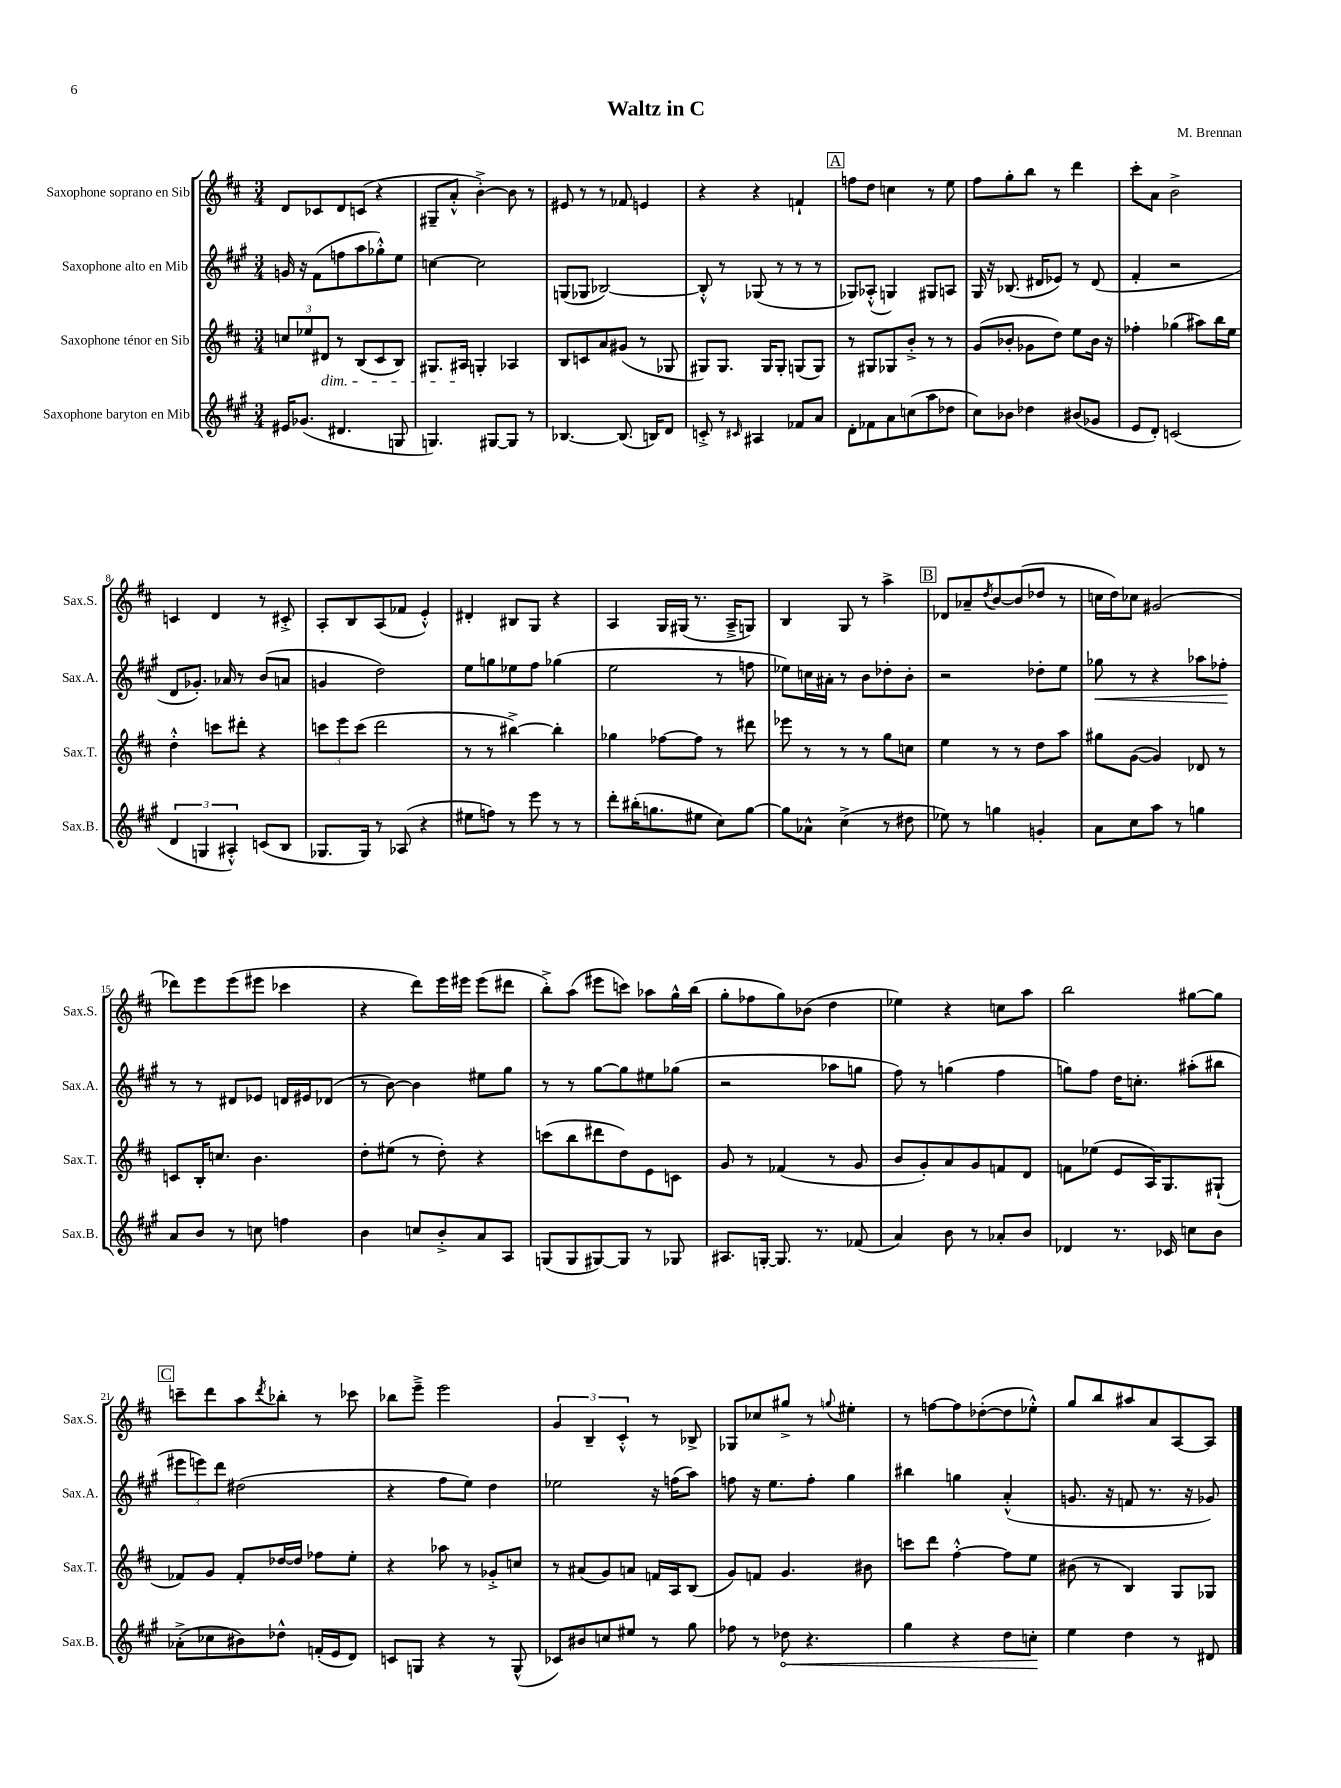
\header { title = "Waltz in C" composer = "M. Brennan" }
<<
\new StaffGroup <<
\new Staff = "s0" \with { instrumentName = "Saxophone soprano en Sib" shortInstrumentName = "Sax.S." } {
    \clef treble \key d \major \numericTimeSignature \time 3/4
    d'8 ces'8 d'8 c'8( r4 |
    gis8-- a'8-.-^ b'4~-.->) b'8 r8 |
    eis'8 r8 r8 fes'8 e'4 |
    r4 r4 f'4-! |
    \mark \markup { \box "A" } f''8 d''8 c''4 r8 e''8 |
    fis''8 g''8-. b''8 r8 d'''4 |
    cis'''8-. a'8 b'2-> |
    c'4 d'4 r8 cis'8-.-> |
    a8-. b8 a8( fes'8 e'4-.-^) |
    dis'4-. bis8 g8 r4 |
    a4 g16 gis16( r8. a16---> g8) |
    b4 g8 r8 a''4-> |
    \mark \markup { \box "B" } des'8 aes'8-- \acciaccatura { d''8 } b'8~ b'8( des''8 r8 |
    c''16 d''16) ces''8 gis'2( |
    des'''8) e'''8 e'''8( eis'''8 ces'''4 |
    r4 d'''8) e'''16 eis'''16 eis'''8( dis'''8 |
    b''8-.->) a''8( eis'''8 c'''8) aes''8 g''16-^ b''16( |
    g''8-. fes''8 g''8) bes'8( d''4 |
    ees''4) r4 c''8 a''8 |
    b''2 gis''8~ gis''8 |
    \mark \markup { \box "C" } c'''8-- d'''8 a''8 \acciaccatura { d'''8 } bes''8-. r8 ces'''8 |
    bes''8 e'''8---> e'''2 |
    \tuplet 3/2 { g'4 b4-- cis'4-.-^ } r8 bes8-> |
    ges8 ces''8 gis''8-> r8 \appoggiatura { g''8 } eis''4-. |
    r8 f''8~ f''8 des''8~-.( des''8 ees''8-.-^) |
    g''8 b''8 ais''8 a'8 a8~ a8 \bar "|." |
}
\new Staff = "s1" \with { instrumentName = "Saxophone alto en Mib" shortInstrumentName = "Sax.A." } {
    \clef treble \key a \major \numericTimeSignature \time 3/4
    g'16 r16 fis'8( f''8 a''8 ges''8-.-^) e''8 |
    c''4~ c''2 |
    g8( ges8 bes2~) |
    bes8-.-^ r8 ges8( r8 r8 r8 |
    \mark \markup { \box "A" } ges8) aes8-.-^( g4) gis8 a8 |
    gis16 r16 bes8.( dis'16 ees'8) r8 dis'8( |
    fis'4-. r2 |
    d'8 ges'8.-.) aes'16 r8 b'8( a'8 |
    g'4 d''2) |
    e''8 g''8 ees''8 fis''8 ges''4( |
    e''2 r8 f''8 |
    ees''8) c''16 ais'16-. r8 b'8 des''8-. b'8-. |
    \mark \markup { \box "B" } r2 des''8-. e''8 |
    ges''8\< r8 r4 aes''8 fes''8-.\! |
    r8 r8 dis'8 ees'8 d'16 eis'16 des'8( |
    r8 b'8~) b'4 eis''8 gis''8 |
    r8 r8 gis''8~ gis''8 eis''8 ges''8( |
    r2 aes''8 g''8 |
    fis''8) r8 g''4( fis''4 |
    g''8) fis''8 d''16 c''8.-. ais''8-.( bis''8 |
    \mark \markup { \box "C" } \tuplet 3/2 { eis'''8 e'''8) d'''8 } dis''2( |
    r4 fis''8 e''8) d''4 |
    ees''2 r16 f''16( a''8) |
    f''8 r16 e''8. f''8-. gis''4 |
    bis''4 g''4 a'4-.-^( |
    g'8. r16 f'8 r8. r16 ges'8) \bar "|." |
}
\new Staff = "s2" \with { instrumentName = "Saxophone ténor en Sib" shortInstrumentName = "Sax.T." } {
    \clef treble \key d \major \numericTimeSignature \time 3/4
    \tuplet 3/2 { c''8 ees''8 dis'8\dim } r8 b8( cis'8 b8) |
    gis8. ais16\! g4-. aes4 |
    b8 c'8 a'8 gis'8( r8 ges8 |
    gis8) gis8. gis16 gis8-. g8( g8) |
    \mark \markup { \box "A" } r8 gis8 ges8 b'8-.-> r8 r8 |
    g'8( bes'8-. ges'8 d''8) e''8 bes'16 r16 |
    fes''4-. ges''4( ais''8) b''16 e''16 |
    d''4-.-^ c'''8 dis'''8-. r4 |
    \tuplet 3/2 { c'''8 e'''8 c'''8( } d'''2 |
    r8 r8 bis''4~->) bis''4-. |
    ges''4 fes''8~ fes''8 r8 dis'''8 |
    ees'''8 r8 r8 r8 g''8 c''8 |
    \mark \markup { \box "B" } e''4 r8 r8 d''8 a''8 |
    gis''8 g'8~( g'4) des'8 r8 |
    c'8 b16-. c''8. b'4. |
    d''8-. eis''8( r8 d''8-.) r4 |
    c'''8( b''8 dis'''8 d''8) e'8 c'8 |
    g'8 r8 fes'4( r8 g'8 |
    b'8 g'8-.) a'8 g'8 f'8 d'8 |
    f'8 ees''8( e'8 a16) g8. gis8-!( |
    \mark \markup { \box "C" } fes'8) g'8 fes'8-. des''16~ des''16 fes''8 e''8-. |
    r4 aes''8 r8 ges'8-.-> c''8 |
    r8 ais'8( g'8) a'8 f'16 a16 b8( |
    g'8) f'8 g'4. bis'8 |
    c'''8 d'''8 fis''4~-.-^ fis''8 e''8 |
    bis'8( r8 b4) g8 ges8 \bar "|." |
}
\new Staff = "s3" \with { instrumentName = "Saxophone baryton en Mib" shortInstrumentName = "Sax.B." } {
    \clef treble \key a \major \numericTimeSignature \time 3/4
    eis'16 ges'8.( dis'4. g8 |
    g4.) gis8~ gis8 r8 |
    bes4.~ bes8.( b16) d'8 |
    c'8-.-> r8 \grace { cis'16 } ais4 fes'8 a'8 |
    \mark \markup { \box "A" } d'8-. fes'8 a'8 c''8( a''8 des''8 |
    cis''8) bes'8 des''4 bis'8( ges'8 |
    e'8 d'8-.) c'2( |
    \tuplet 3/2 { d'4 g4 ais4-.-^) } c'8( b8 |
    ges8. ges16) r8 aes8( r4 |
    eis''8 f''8) r8 e'''8 r8 r8 |
    d'''8-. bis''16-.( g''8. eis''8 cis''8) g''8~ |
    g''8 aes'8-^ cis''4->( r8 dis''8 |
    \mark \markup { \box "B" } ees''8) r8 g''4 g'4-. |
    a'8 cis''8 a''8 r8 g''4 |
    a'8 b'8 r8 c''8 f''4 |
    b'4 c''8 b'8-.-> a'8 a8 |
    g8( g8 gis8~) gis8 r8 ges8 |
    ais8. g16~-. g8. r8. fes'8( |
    a'4) b'8 r8 aes'8-. b'8 |
    des'4 r8. ces'16 c''8 b'8 |
    \mark \markup { \box "C" } aes'8-.->( ces''8 bis'8) des''8-^ f'16-.( e'16 d'8) |
    c'8 g8 r4 r8 g8-^( |
    ces'8) bis'8 c''8 eis''8 r8 gis''8 |
    fes''8 r8 \once \override Hairpin.circled-tip = ##t des''8\< r4. |
    gis''4 r4 d''8 c''8-.\! |
    e''4 d''4 r8 dis'8 \bar "|." |
}
>>
>>
